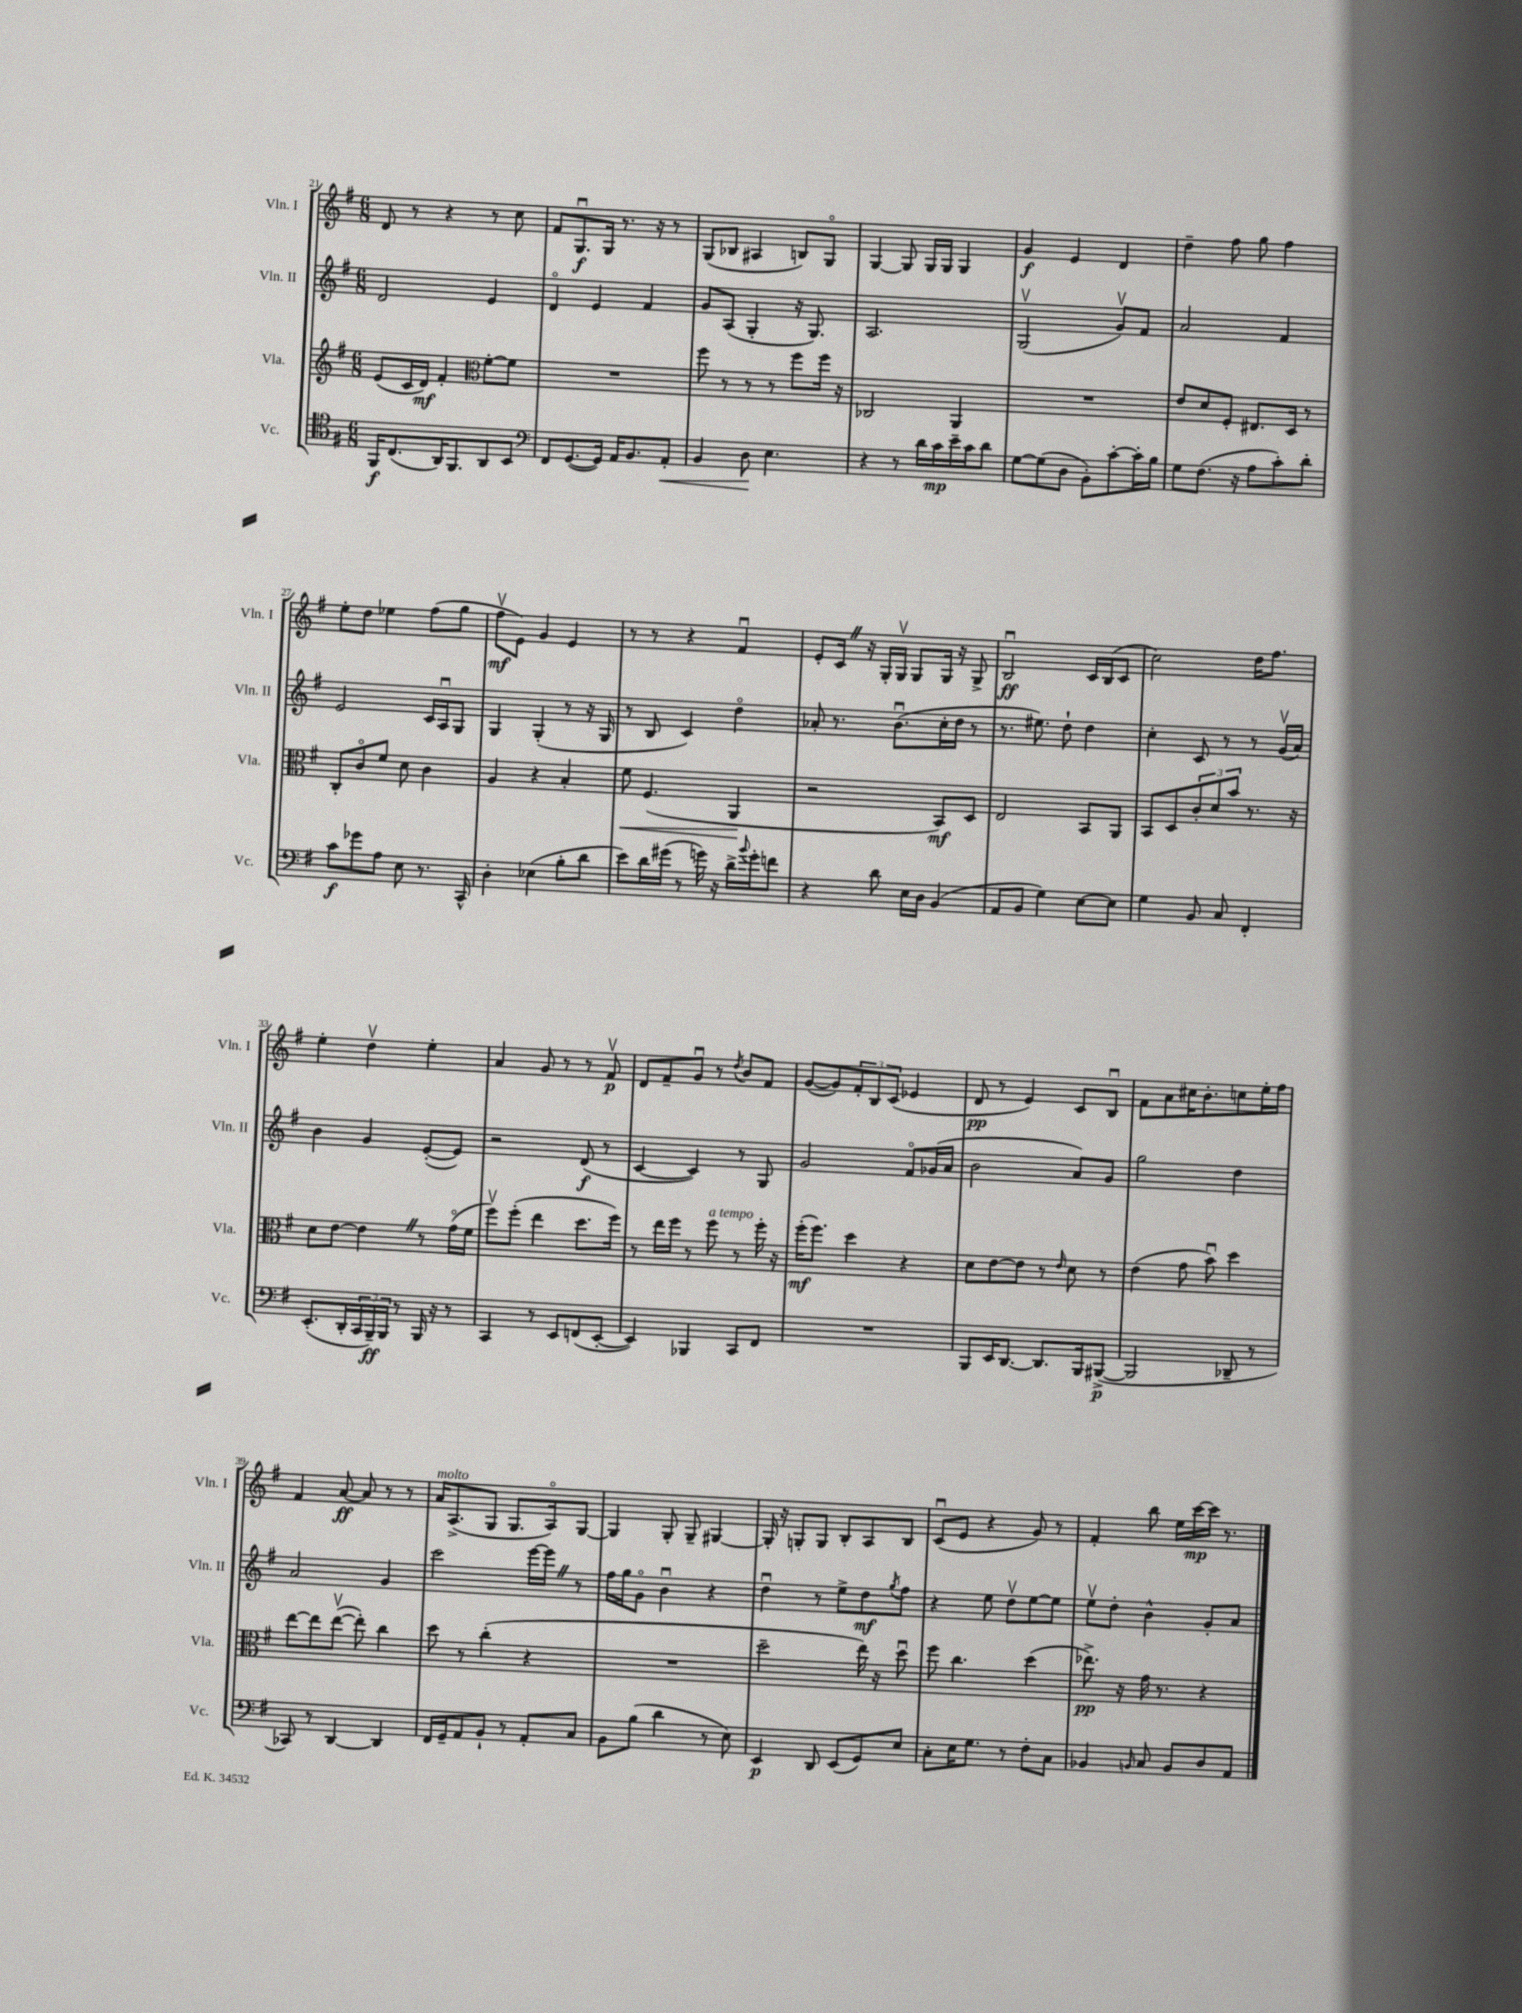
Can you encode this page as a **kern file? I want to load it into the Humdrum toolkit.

**kern	**dynam	**kern	**dynam	**kern	**dynam	**kern	**dynam
*part4	*part4	*part3	*part3	*part2	*part2	*part1	*part1
*staff4	*staff4	*staff3	*staff3	*staff2	*staff2	*staff1	*staff1
*I"Vc.	*	*I"Vla.	*	*I"Vln. II	*	*I"Vln. I	*
*I'Vc.	*	*I'Vla.	*	*I'Vln. II	*	*I'Vln. I	*
*clefC4	*	*clefG2	*	*clefG2	*	*clefG2	*
*k[f#]	*	*k[f#]	*	*k[f#]	*	*k[f#]	*
*M6/8	*	*M6/8	*	*M6/8	*	*M6/8	*
=21	=21	=21	=21	=21	=21	=21	=21
16FF#/KL	f	(8e/L	.	2d/	.	8d/	.
(8.C/	.	.	.	.	.	.	.
.	.	16c/L	.	.	.	8r	.
.	.	16d/JJ)	mf	.	.	.	.
16AA/K)	.	4f#'/	.	.	.	4r	.
8.FF#/	.	.	.	.	.	.	.
*	*	*clefC3	*	*	*	*	*
8AA/	.	[8f#'\L	.	4e/	.	8r	.
8BB/J	.	8f#\J]	.	.	.	8cc\	.
=22	=22	=22	=22	=22	=22	=22	=22
*clefF4	*	*	*	*	*	*	*
8FF#/L	.	2.r	.	4d/	.	8f#/L	.
([8.GG/	.	.	.	.	.	8.Gu/	f
.	.	.	.	4e/	.	.	.
16GG/Jk])	.	.	.	.	.	16G/Jk	.
16AA/KL	.	.	.	.	.	8.r	.
8.BB/	.	.	.	.	.	.	.
.	.	.	.	4f#/	.	.	.
.	.	.	.	.	.	16r	.
!	!LO:HP:b	!	!	!	!	!	!
8AA'/J	<	.	.	.	.	8r	.
=23	=23	=23	=23	=23	=23	=23	=23
4BB/	.	8ff#\	.	8g/L	.	(8G/L	.
.	.	8r	.	(8A/J	.	8B-X/J	.
8D\	.	8r	.	4G'/	.	4A#X/	.
4.E\	[	8r	.	.	.	.	.
.	.	8ff#\L	.	16r	.	8Bn/L)	.
.	.	.	.	8.G/)	.	.	.
.	.	16ff#\Jk	.	.	.	8G/J	.
.	.	16r	.	.	.	.	.
=24	=24	=24	=24	=24	=24	=24	=24
4r	.	2C-X/	.	2.A/	.	[4G/	.
8r	.	.	.	.	.	8G/]	.
16d\LL	.	.	.	.	.	16G/LL	.
16c\	mp	.	.	.	.	16G/JJ	.
16e~\	.	4AA/	.	.	.	4G/	.
16c\J	.	.	.	.	.	.	.
8d\J	.	.	.	.	.	.	.
=25	=25	=25	=25	=25	=25	=25	=25
[8G\L	.	2.r	.	(2Gv/	.	4g/	f
(8G\]	.	.	.	.	.	.	.
8D\J	.	.	.	.	.	4e/	.
8BB'\L)	.	.	.	.	.	.	.
[8c'\	.	.	.	8gv/L)	.	4d/	.
16c'\L]	.	.	.	8f#/J	.	.	.
16B\JJ	.	.	.	.	.	.	.
=26	=26	=26	=26	=26	=26	=26	=26
8G\L	.	8e/L	.	2a/	.	4dd~\	.
(8.F#\J	.	8d/	.	.	.	.	.
.	.	8F#'/J	.	.	.	8ff#\	.
16r	.	.	.	.	.	.	.
8A\L	.	8.E#X/L	.	.	.	8gg\	.
8c'\)	.	.	.	4f#/	.	4ff#\	.
.	.	16D/Jk	.	.	.	.	.
8d'\J	.	8r	.	.	.	.	.
!!LO:LB:g=z
=27	=27	=27	=27	=27	=27	=27	=27
8c\L	f	8C'/L	.	2e/	.	8ee'\L	.
8g-X\	.	8c/	.	.	.	8dd\J	.
8A\J	.	8f#/J	.	.	.	4ee-X\	.
8E\	.	8d\	.	.	.	.	.
8.r	.	4c\	.	16c/LL	.	(8ff#\L	.
.	.	.	.	16Au/J	.	.	.
.	.	.	.	8G/J	.	8gg\J	.
16CC^^/	.	.	.	.	.	.	.
=28	=28	=28	=28	=28	=28	=28	=28
4D'\	.	4A/	.	4G/	.	8ff#v\L	mf
.	.	.	.	.	.	8e\J)	.
(4E-X\	.	4r	.	(4G'/	.	4g/	.
8B'\L	.	4B'/	.	8r	.	4e/	.
8d\J	.	.	.	16r	.	.	.
.	.	.	.	16G/	.	.	.
=29	=29	=29	=29	=29	=29	=29	=29
!	!	!	!LO:HP:b	!	!	!	!
8e\L)	.	8f#\	<	8r	.	8r	.
16d\L	.	(4.F#/	.	8B/	.	8r	.
(16g#X\JJ	.	.	.	.	.	.	.
8r	.	.	.	4c/)	.	4r	.
16gn\)	.	.	.	.	.	.	.
16r	.	.	.	.	.	.	.
16d^\LL	.	4AA/	.	4dd\	.	4f#u/	.
8qqb/	.	.	.	.	.	.	.
16g'\J	.	.	.	.	.	.	.
8fn\J	.	.	.	.	.	.	.
.	.	.	[	.	.	.	.
=30	=30	=30	=30	=30	=30	=30	=30
4r	.	2r	.	8a-X'/	.	8e'/L	.
.	.	.	.	8.r	.	16cZ/Jk	.
.	.	.	.	.	.	16r	.
8d\	.	.	.	.	.	16G'/LL	.
.	.	.	.	(8.bu\L	.	16Gv/JJ	.
16E\LL	.	.	.	.	.	8G/L	.
16D\JJ	.	.	.	.	.	.	.
(4BB/	.	8BB/L)	mf	16cc'\L	.	16G/Jk	.
.	.	.	.	16dd\JJ	.	16r	.
.	.	8D/J	.	8r	.	8G^/	.
=31	=31	=31	=31	=31	=31	=31	=31
8AA/L	.	2E/	.	8.r	.	2Bu/	ff
8BB/J	.	.	.	.	.	.	.
.	.	.	.	8.ee#X\)	.	.	.
4G\)	.	.	.	.	.	.	.
.	.	.	.	8dd`\	.	.	.
[8E\L	.	8BB/L	.	4dd\	.	16c/LL	.
.	.	.	.	.	.	(16B/J	.
8E\J]	.	8AA/J	.	.	.	8c/J	.
=32	=32	=32	=32	=32	=32	=32	=32
4G\	.	8BB/L	.	4cc'\	.	2cc\)	.
.	.	8D/	.	.	.	.	.
8BB/	.	12c'/	.	8c/	.	.	.
.	.	12d/	.	.	.	.	.
8C/	.	.	.	8r	.	.	.
.	.	12b/J	.	.	.	.	.
4FF#'/	.	8.r	.	8r	.	16dd\KL	.
.	.	.	.	.	.	8.ff#\J	.
.	.	.	.	(16gv/LL	.	.	.
.	.	16r	.	16a/JJ)	.	.	.
!!LO:LB:g=z
=33	=33	=33	=33	=33	=33	=33	=33
(8.EE'/L	.	8d\L	.	4b\	.	4ee'\	.
.	.	[8e\J	.	.	.	.	.
16DD'/L	.	.	.	.	.	.	.
24CC/	.	4eZ\]	.	4g/	.	4ddv\	.
24BBB~/)	ff	.	.	.	.	.	.
24BBB/JJ	.	.	.	.	.	.	.
8r	.	.	.	.	.	.	.
16BBB/	.	8r	.	([8e'/L	.	4ee'\	.
16r	.	.	.	.	.	.	.
8r	.	(16g\LL	.	8e/J])	.	.	.
.	.	16f#\JJ	.	.	.	.	.
=34	=34	=34	=34	=34	=34	=34	=34
4CC/	.	8ff#v\L)	.	2r	.	4a/	.
.	.	(8ff#'\J	.	.	.	.	.
8r	.	4ee\	.	.	.	8g/	.
8EE/L	.	.	.	.	.	8r	.
(8FFn/	.	8.dd\L	.	(8d/	f	8r	.
[8EE'/J	.	.	.	8r	.	8f#v/	p
.	.	16ff#\Jk)	.	.	.	.	.
=35	=35	=35	=35	=35	=35	=35	=35
4EE/])	.	8r	.	[4c/	.	8d/L	.
.	.	16ee\LL	.	.	.	8f#~/	.
.	.	16ff#\JJ	.	.	.	.	.
4BBB-X/	.	8r	.	4c/])	.	8gu/J	.
!	!	!LO:TX:a:i:t=a tempo	!	!	!	!	!
.	.	8ff#\	.	.	.	8r	.
.	.	.	.	.	.	8qdd/	.
8CC/L	.	8r	.	8r	.	8b/L	.
8FF#/J	.	16ff#'\	.	8G/	.	8f#/J	.
.	.	16r	.	.	.	.	.
=36	=36	=36	=36	=36	=36	=36	=36
2.r	.	(16ff#'\KL	mf	2g/	.	([8g/L	.
.	.	8.ff#\J)	.	.	.	.	.
.	.	.	.	.	.	8g/])	.
.	.	4dd\	.	.	.	12f#'/	.
.	.	.	.	.	.	12B/	.
.	.	.	.	.	.	(12c/J	.
.	.	4r	.	8f#/L	.	4e-X/	.
.	.	.	.	(16g-X/L	.	.	.
.	.	.	.	16a/JJ	.	.	.
=37	=37	=37	=37	=37	=37	=37	=37
8BBB/L	.	8d\L	.	2b\	.	8d/	pp
16EE/K	.	[8e\	.	.	.	8r	.
[8.DD/J	.	.	.	.	.	.	.
.	.	8e\J]	.	.	.	4e/)	.
8.DD/L]	.	8r	.	.	.	.	.
.	.	16qqe/	.	.	.	.	.
.	.	8d\	.	8a/L)	.	8c/L	.
16BBB/k	.	.	.	.	.	.	.
([8BBB#X^/J	p	8r	.	8g/J	.	8Bu/J	.
=38	=38	=38	=38	=38	=38	=38	=38
2BBB#/]	.	(4e\	.	2gg\	.	8f#\L	.
.	.	.	.	.	.	8a\	.
.	.	8g\	.	.	.	16cc#X\K	.
.	.	.	.	.	.	8.b'\	.
.	.	8bu\)	.	.	.	.	.
8DD-X~/	.	4dd\	.	4dd\	.	8ccn\	.
8r	.	.	.	.	.	16ee'\L	.
.	.	.	.	.	.	16ff#\JJ	.
!!LO:LB:g=z
=39	=39	=39	=39	=39	=39	=39	=39
8CC-X/)	.	[8ee\L	.	2a/	.	4f#/	.
8r	.	8ee\]	.	.	.	.	.
[4DD/	.	([8eev\J	.	.	.	[8a/	ff
.	.	8ee'\])	.	.	.	8a/]	.
4DD/]	.	4cc\	.	4g/	.	8r	.
.	.	.	.	.	.	8r	.
=40	=40	=40	=40	=40	=40	=40	=40
!	!	!	!	!	!	!LO:TX:a:i:t=molto	!
16FF#/LL	.	8dd\	.	2ccc\	.	16a/KL	.
16GG~/J	.	.	.	.	.	(8.A^/	.
8AA/	.	8r	.	.	.	.	.
8BB`/J	.	(4cc'\	.	.	.	8G/J	.
8r	.	.	.	.	.	8.G/L	.
8AA'/L	.	4r	.	[16eee\LL	.	.	.
.	.	.	.	16eeeZ\JJ]	.	16A/k)	.
8C/J	.	.	.	8r	.	[8G/J	.
=41	=41	=41	=41	=41	=41	=41	=41
8BB\L	.	2.r	.	16ff#\LL	.	4G/]	.
.	.	.	.	16gg\J	.	.	.
(8B\J	.	.	.	8g\J	.	.	.
4d\	.	.	.	4bu\	.	8G'/	.
.	.	.	.	.	.	8G~/	.
8r	.	.	.	4r	.	[4G#X/	.
8E\)	.	.	.	.	.	.	.
=42	=42	=42	=42	=42	=42	=42	=42
4EE/	p	2dd~\	.	4ddu\	.	16G#'/]	.
.	.	.	.	.	.	16r	.
.	.	.	.	.	.	8Gn'/L	.
8DD/	.	.	.	8r	.	8G/J	.
(8EE/L	.	.	.	8ee^\L	.	8B'/L	.
8GG/)	.	16ee\)	.	8dd\	mf	8A/	.
.	.	16r	.	.	.	.	.
.	.	.	.	8qgg/	.	.	.
8E/J	.	8ddu\	.	8ff#\J	.	8B/J	.
=43	=43	=43	=43	=43	=43	=43	=43
8C'\L	.	8ff#\	.	4r	.	(8cu/L	.
16E\K	.	4.cc\	.	.	.	8e/J	.
8.G\J	.	.	.	.	.	.	.
.	.	.	.	8ee\	.	4r	.
8r	.	.	.	8ddv\L	.	.	.
8F#'\L	.	(4dd\	.	[8ee\	.	8g/)	.
8C\J	.	.	.	8ee\J]	.	8r	.
=44	=44	=44	=44	=44	=44	=44	=44
4BB-X/	.	8.ee-X^\)	pp	8eev\L	.	4f#'/	.
.	.	.	.	8dd'\J	.	.	.
.	.	16r	.	.	.	.	.
16qqBBn/	.	.	.	.	.	.	.
8C/	.	16g\	.	4b^^\	.	8bb\	.
.	.	8.r	.	.	.	.	.
8BB/L	.	.	.	.	.	16ee\LL	.
.	.	.	.	.	.	[16ccc\	mp
8D/	.	4r	.	8g'/L	.	16ccc\JJ]	.
.	.	.	.	.	.	8.r	.
8AA/J	.	.	.	8a/J	.	.	.
==	==	==	==	==	==	==	==
*-	*-	*-	*-	*-	*-	*-	*-
